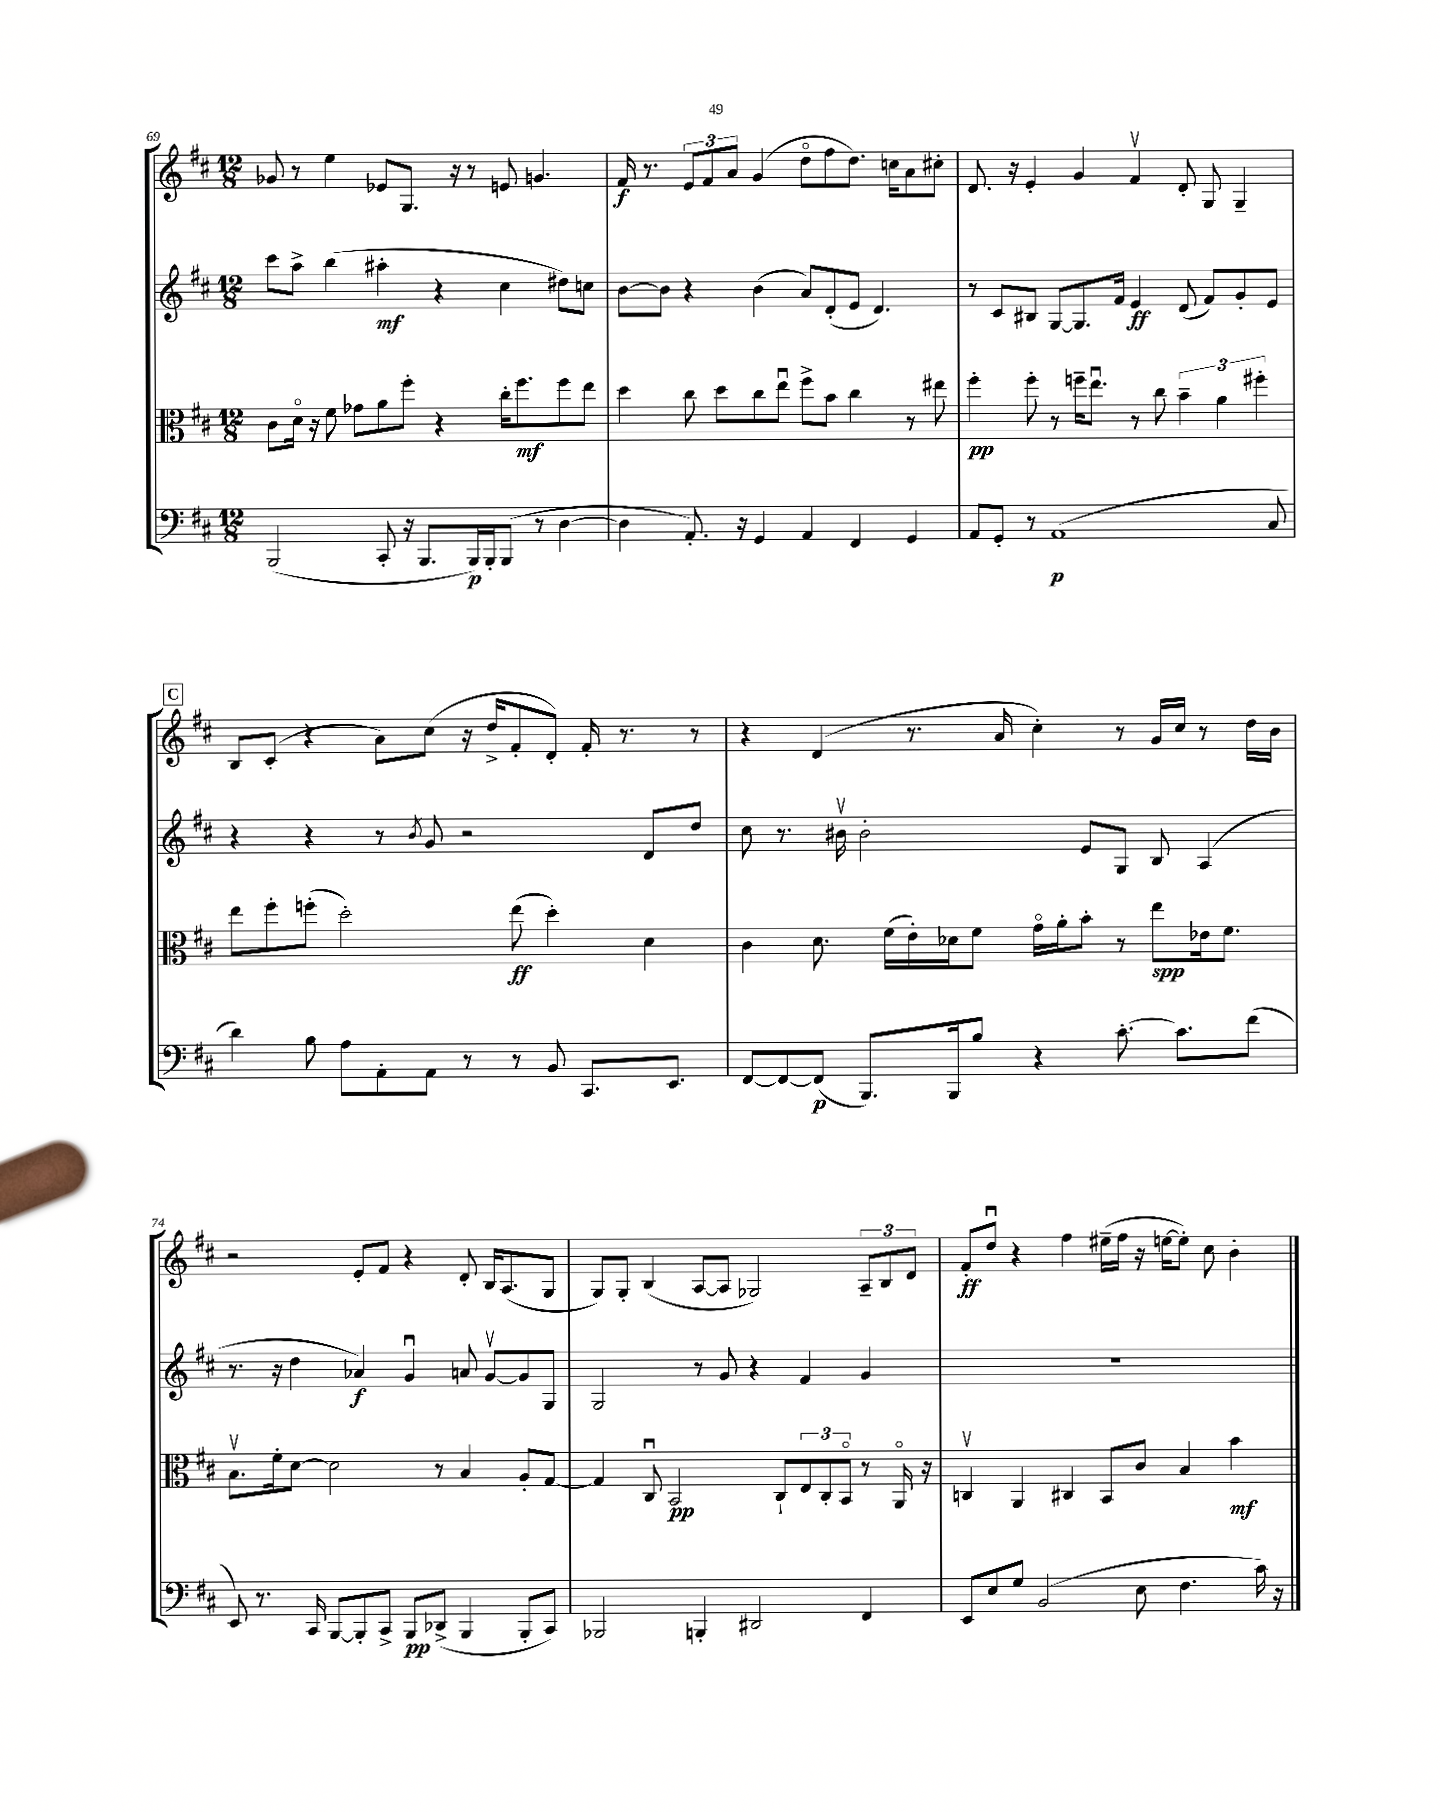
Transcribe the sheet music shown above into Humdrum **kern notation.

**kern	**kern	**kern	**kern
*staff4	*staff3	*staff2	*staff1
*clefF4	*clefC3	*clefG2	*clefG2
*k[f#c#]	*k[f#c#]	*k[f#c#]	*k[f#c#]
*M12/8	*M12/8	*M12/8	*M12/8
(2BBB/	8c#\L	8ccc#\L	8g-/
.	16do\Jk	8aa^\J	8r
.	16r	.	.
.	8f#\	(4bb\	4ee\
.	8g-\L	.	.
8CC#'/	8a\	4aa#'\	8e-/L
16r	8ff#'\J	.	8.G/J
8.BBB/L	.	.	.
.	4r	4r	.
.	.	.	16r
16BBB/L)	.	.	8r
16BBB'/J	.	.	.
(8BBB/J	16cc#'\LK	4cc#\	8e/
.	8.ff#\	.	.
8r	.	.	4.g/
[4D\	8ff#\	8dd#\L)	.
.	8ee\J	8cc\J	.
=	=	=	=
4D\]	4dd\	[8b\L	16f#/
.	.	.	8.r
.	.	8b\]J	.
8.AA'/)	8cc#\	4r	12e/L
.	.	.	12f#/
.	8dd\L	.	.
.	.	.	12a/J
16r	.	.	.
4GG/	8cc#\	(4b\	(4g/
.	8eeu\J	.	.
4AA/	8ff#^\L	8a/L)	8ddo\L
.	8b\J	(8d'/	8ff#\
4FF#/	4cc#\	8e/J	8.dd\J)
.	.	4.d/)	.
.	.	.	16cc\LK
4GG/	8r	.	8a\
.	8ee#\	.	8cc#'\J
=	=	=	=
8AA/L	4ff#'\	8r	8.d/
8GG'/J	.	8c#/L	.
.	.	.	16r
8r	8ff#'\	8B#/J	4e'/
(1AA	8r	[8G/L	.
.	16ff~\LK	8.G/]	4g/
.	8.eeu\J	.	.
.	.	16f#/Jk	.
.	8r	4e/	4f#v/
.	8cc#\	.	.
.	6b~\	(8d/	8d'/
.	.	8f#/L)	8G/
.	6a\	.	.
.	.	8g'/	4G~/
.	6ff#'\	.	.
8C#/	.	8e/J	.
=	=	=	=
4d\)	8ee\L	4r	8B/L
.	8ff#'\	.	(8c#'/J
8B\	(8ff'\J	4r	4r
8A\L	2dd'\)	.	.
8AA'\	.	8r	8a\L)
.	.	8qb/	.
8AA\J	.	8g/	(8cc#\J
8r	.	2r	16r
.	.	.	16dd^/LK
8r	(8ee\	.	8f#'/
8BB/	4dd'\)	.	8d'/J)
8.CC#/L	.	.	16f#'/
.	.	.	8.r
.	4d\	8d/L	.
8.EE/J	.	.	.
.	.	8dd/J	8r
=	=	=	=
[8FF#/L	4c#\	8cc#\	4r
8FF#/_	.	8.r	.
(8FF#/]J	8.d\	.	(4d/
.	.	16b#v\	.
8.BBB/L)	.	2b#'\	.
.	(16f#\LL	.	.
.	16e'\)	.	8.r
16BBB/k	16d-\J	.	.
8B/J	8f#\J	.	.
.	.	.	16a/
4r	16go\LL	.	4cc#'\)
.	16a'\J	.	.
.	8b'\J	8e/L	.
[8.c#'\	8r	8G/J	8r
.	8ee\L	8B/	16g/LL
8.c#\]L	.	.	16cc#/JJ
.	16e-\k	(4A/	8r
.	8.f#\J	.	.
(8f#\J	.	.	16dd\LL
.	.	.	16b\JJ
=	=	=	=
8EE/)	8.Bv\L	8.r	2r
8.r	.	.	.
.	16f#'\k	16r	.
.	[8d\J	4dd\	.
16CC#/	.	.	.
[8BBB/L	2d\]	.	.
8BBB'/]	.	4a-/)	8e'/L
8CC#^/J	.	.	8f#/J
8BBB/L	.	4gu/	4r
(8DD-^/J	8r	.	.
4BBB/	4B/	8a/	8d'/
.	.	[8gv/L	16B/LK
.	.	.	(8.A/
8BBB'/L	8A'/L	8g/]	.
8CC#/J)	[8G/J	8G/J	8G/J
=	=	=	=
2BBB-/	4G/]	2G/	8G/L)
.	.	.	8G'/J
.	8C#u/	.	(4B/
.	2BB/	.	.
4BBB'/	.	8r	[8A/L
.	.	8g/	8A/]J
2DD#/	.	4r	2G-/)
.	8C#`/L	.	.
.	12E/	4f#/	.
.	12C#'/	.	.
.	12BBo/J	.	.
4FF#/	8r	4g/	12A~/L
.	.	.	12B/
.	16AAo/	.	.
.	.	.	12d/J
.	16r	.	.
=	=	=	=
8EE/L	4Cv/	1.r	8f#'/L
8E/	.	.	8ddu/J
8G/J	4AA/	.	4r
(2BB/	.	.	.
.	4C#/	.	4ff#\
.	8BB/L	.	(16ee#~\LL
.	.	.	16ff#\JJ
8E\	8c#/J	.	16r
.	.	.	[16ee\LK
4.F#\	4B/	.	8ee'\]J)
.	.	.	8cc#\
.	4b\	.	4b'\
16c#\)	.	.	.
16r	.	.	.
==	==	==	==
*-	*-	*-	*-
